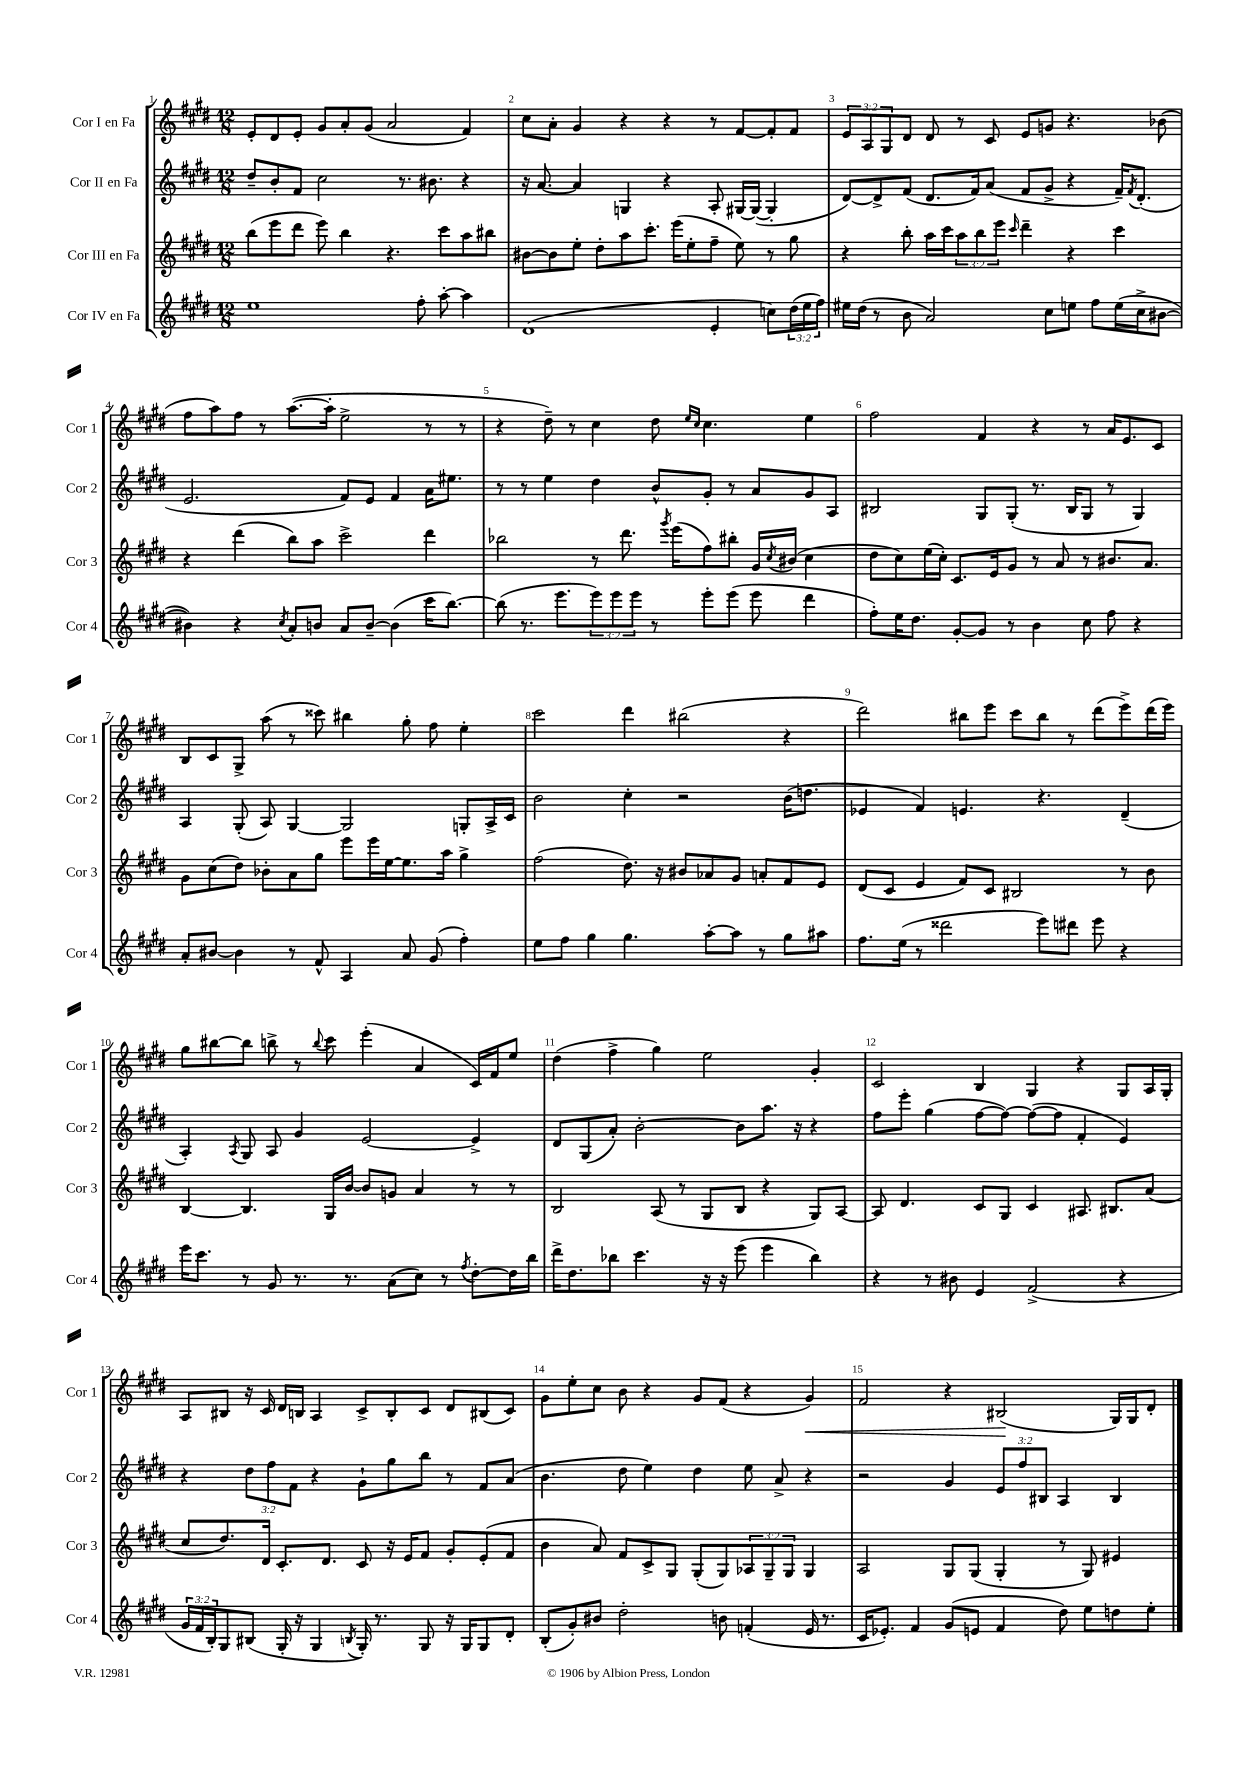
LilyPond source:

<<
\new StaffGroup <<
\new Staff = "s0" \with { instrumentName = "Cor I en Fa" shortInstrumentName = "Cor 1" } {
    \clef treble \key e \major \numericTimeSignature \time 12/8 \override Staff.TupletNumber.text = #tuplet-number::calc-fraction-text
    e'8-. dis'8 e'8-. gis'8 a'8-. gis'8( a'2 fis'4) |
    cis''8 a'8-. gis'4 r4 r4 r8 fis'8~ fis'8-. fis'8 |
    \tuplet 3/2 { e'8 a8 gis8 } dis'8 dis'8 r8 cis'8 e'8 g'8 r4. bes'8( |
    fis''8 a''8) fis''8 r8 a''8.~( a''16-. e''2-> r8 r8 |
    r4 dis''8--) r8 cis''4 dis''8 \grace { e''16 cis''16 } cis''4. e''4 |
    fis''2 fis'4 r4 r8 a'16 e'8. cis'8 |
    b8 cis'8 gis8-> a''8( r8 cisis'''8) bis''4 gis''8-. fis''8 e''4-. |
    cis'''2 dis'''4 bis''2( r4 |
    dis'''2) bis''8 e'''8 cis'''8 bis''8 r8 dis'''8( e'''8->) dis'''16( e'''16) |
    gis''8 bis''8~ bis''8 b''8-> r8 \appoggiatura { b''8 } cis'''8 e'''4-.( a'4 cis'16) fis'16 e''8 |
    dis''4( fis''4-> gis''4) e''2 gis'4-. |
    cis'2 b4 gis4 r4 gis8 a16 gis16-. |
    a8 bis8 r16 cis'16 dis'16 b16 a4 cis'8-> b8-. cis'8 dis'8 bis8( cis'8) |
    gis'8 e''8-. cis''8 b'8 r4 gis'8 fis'8( r4 gis'4\<) |
    fis'2 r4 bis2\!( gis16) gis16 dis'8-. \bar "|." |
}
\new Staff = "s1" \with { instrumentName = "Cor II en Fa" shortInstrumentName = "Cor 2" } {
    \clef treble \key e \major \numericTimeSignature \time 12/8 \override Staff.TupletNumber.text = #tuplet-number::calc-fraction-text
    dis''8-- b'8-. fis'8 cis''2 r8. bis'8. r4 |
    r16 a'8.~ a'4 g4 r4 a8-. gis16~ gis16~( gis4-. |
    dis'8~) dis'8-> fis'8( dis'8. fis'16) a'8( fis'8 gis'8-> r4 fis'16--) \acciaccatura { fis'8 } dis'8.-.( |
    e'2. fis'8) e'8 fis'4 a'16 eis''8. |
    r8 r8 e''4 dis''4 b'8-^ gis'8-. r8 a'8 gis'8 a8 |
    bis2 gis8 gis8-.( r8. bis16 gis8 r8 gis4) |
    a4 gis8-.( a8) gis4~ gis2 g8-. a16-> cis'16 |
    b'2 cis''4-. r2 b'16( d''8. |
    ees'4 fis'4) e'4. r4. dis'4--( |
    a4-.) \acciaccatura { a8 } gis8 a8 gis'4 e'2~ e'4-> |
    dis'8 gis8( a'8-.) b'2~-. b'8 a''8. r16 r4 |
    fis''8 e'''8-. gis''4( fis''8~ fis''8~) fis''8~( fis''8 fis'4-. e'4) |
    r4 \tuplet 3/2 { dis''8 fis''8 fis'8 } r4 gis'8-! gis''8 b''8 r8 fis'8 a'8( |
    b'4. dis''8 e''4) dis''4 e''8 a'8-> r4 |
    r2 gis'4 \tuplet 3/2 { e'8 fis''8 bis8 } a4 bis4 \bar "|." |
}
\new Staff = "s2" \with { instrumentName = "Cor III en Fa" shortInstrumentName = "Cor 3" } {
    \clef treble \key e \major \numericTimeSignature \time 12/8 \override Staff.TupletNumber.text = #tuplet-number::calc-fraction-text
    b''8( e'''8 dis'''8 e'''8) b''4 r4. cis'''8 a''8 bis''8 |
    bis'8~ bis'8 e''8-. dis''8-. a''8 cis'''8.-. e'''16( e''8-. fis''8-- e''8) r8 gis''8 |
    r4 b''8-. a''16 cis'''16 \tuplet 3/2 { a''8 b''8 e'''8 } \grace { cis'''16 } dis'''4-- r4 cis'''4 |
    r4 dis'''4( b''8) a''8 cis'''2-> dis'''4 |
    bes''2 r8 dis'''8. \acciaccatura { gis'''8 } e'''16( fis''8) bis''8-. gis'16 \acciaccatura { cis''8 } bis'16( cis''4 |
    dis''8 cis''8) e''16( cis''16-.) cis'8. e'16 gis'8 r8 a'8 r8 bis'8. a'8. |
    gis'8 cis''8( dis''8) bes'8-. a'8 gis''8 e'''8 e'''16 e''16~ e''8. a''16 gis''4-> |
    fis''2( dis''8.) r16 bis'8 aes'8 gis'8 a'8-. fis'8 e'8 |
    dis'8( cis'8 e'4 fis'8) cis'8 bis2 r8 b'8 |
    b4~ b4. gis16 b'16~ b'8 g'8 a'4 r8 r8 |
    b2 a8( r8 gis8 b8 r4 gis8) a8~ |
    a8 dis'4. cis'8 gis8 cis'4 ais8. bis8. a'8( |
    cis''8 dis''8.) dis'16 cis'8.-. dis'8. cis'8 r16 e'16 fis'8 gis'8-. e'8-.( fis'8 |
    b'4 a'8) fis'8 cis'8-> gis8 gis8-.( gis8) \tuplet 3/2 { aes8 gis8-- gis8 } gis4 |
    a2 gis8 gis8( gis4-. r8 gis8) eis'4 \bar "|." |
}
\new Staff = "s3" \with { instrumentName = "Cor IV en Fa" shortInstrumentName = "Cor 4" } {
    \clef treble \key e \major \numericTimeSignature \time 12/8 \override Staff.TupletNumber.text = #tuplet-number::calc-fraction-text
    e''1 fis''8-. a''8~-. a''4 |
    dis'1( e'4-. c''8) \tuplet 3/2 { dis''16( e''16 fis''16) } |
    eis''16 dis''16( r8 b'8 a'2) cis''8 e''8 fis''8 e''16( cis''16-> bis'8~ |
    bis'4) r4 \acciaccatura { cis''8 } a'8-. b'8 a'8 b'8~-- b'4( cis'''16 b''8.~) |
    b''8( r8. e'''8. \tuplet 3/2 { e'''8) e'''8 e'''8 } r8 e'''8-. e'''8( e'''8 dis'''4 |
    fis''8-.) e''16 dis''8. gis'8~-. gis'8 r8 b'4 cis''8 fis''8 r4 |
    a'8-. bis'8~ bis'4 r8 fis'8-^ a4 a'8 gis'8( fis''4-.) |
    e''8 fis''8 gis''4 gis''4. a''8~-. a''8 r8 gis''8 ais''8 |
    fis''8. e''16( r8 disis'''2 e'''8) dis'''8 e'''8 r4 |
    e'''16 cis'''8. r8 gis'8 r8. r8. a'8( cis''8) r8 \acciaccatura { fis''8 } dis''8~-. dis''16 b''16 |
    dis'''16-> dis''8. bes''8 cis'''4. r16 r16 e'''8( e'''4 bes''4) |
    r4 r8 bis'8 e'4 fis'2->( r4 |
    \tuplet 3/2 { gis'16 fis'16 b16-.) } gis8 bis8( gis16-. r16 gis4 \acciaccatura { b8 } gis16-.) r8. gis8 r16 gis16 gis8 dis'8-. |
    b8-.( gis'8-.) bis'8 dis''2-. b'8 f'4-.( e'16 r8. |
    cis'16 ees'8.-.) fis'4 gis'8( e'8 fis'4 dis''8) e''8 d''8 e''8-. \bar "|." |
}
>>
>>
\layout { \context { \Score \override BarNumber.break-visibility = ##(#f #t #t) barNumberVisibility = #all-bar-numbers-visible } }
